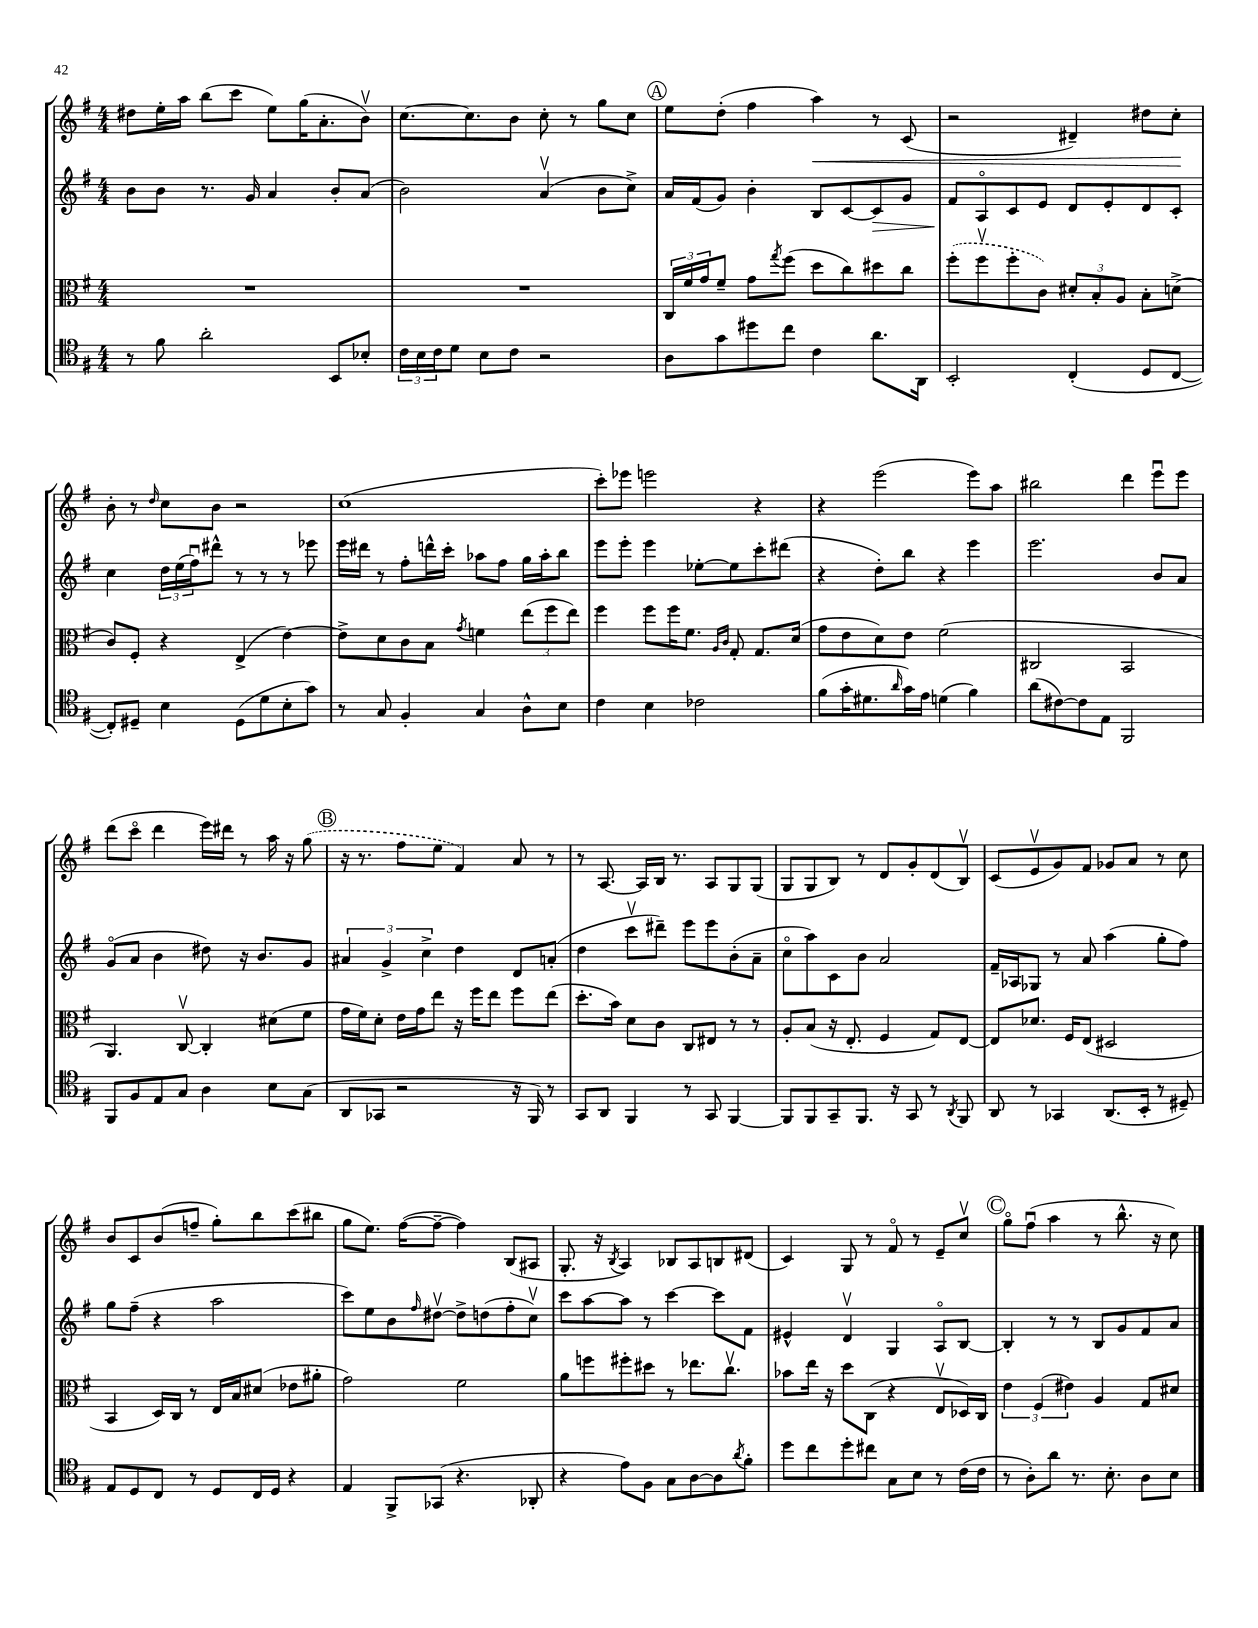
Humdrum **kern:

**kern	**kern	**kern	**kern
*staff4	*staff3	*staff2	*staff1
*clefC4	*clefC3	*clefG2	*clefG2
*k[f#]	*k[f#]	*k[f#]	*k[f#]
*M4/4	*M4/4	*M4/4	*M4/4
8r	1r	8b\L	8dd#\L
8f#\	.	8b\J	16ee'\L
.	.	.	16aa\JJ
2a'\	.	8.r	(8bb\L
.	.	.	8ccc\J
.	.	16g/	.
.	.	4a/	8ee\L)
.	.	.	(16gg\K
.	.	.	8.a'\
8BB/L	.	8b'/L	.
8B-'/J	.	(8a/J	8bv\J)
=	=	=	=
24c\LL	1r	2b\)	[8.cc\L
24B\	.	.	.
24c\J	.	.	.
8d\J	.	.	.
.	.	.	8.cc\]
8B\L	.	.	.
8c\J	.	.	8b\J
2r	.	(4av/	8cc'\
.	.	.	8r
.	.	8b\L	8gg\L
.	.	8cc^\J)	8cc\J
=	=	=	=
8A\L	24C/LL	16a/LL	8ee\L
.	24f#/	.	.
.	.	(16f#/J	.
.	24g/J	.	.
8g\	8f#~/J	8g/J)	(8dd'\J
8dd#\	8g\L	4b'\	4ff#\
.	8qgg/	.	.
8cc\J	(8ff#\J	.	.
4c\	8dd\L	8B/L	4aa\)
.	8cc\)	[8c/	.
8.a\L	8dd#\	8c/]	8r
.	8cc\J	8g/J	(8c/
16AA\Jk	.	.	.
=	=	=	=
2BB'/	(8ff#'\L	8f#/L	2r
.	8ff#v\	8Ao/	.
.	8ff#'\	8c/	.
.	8c\J)	8e/J	.
(4C'/	12d#'/L	8d/L	4d#~/)
.	12B'/	.	.
.	.	8e'/	.
.	12A/J	.	.
8D/L	8B'\L	8d/	8dd#\L
[8C/J	(8d^\J	8c'/J	8cc'\J
=	=	=	=
8C'/]L)	8c/L)	4cc\	8b'\
8D#~/J	8F#'/J	.	8r
.	.	.	16qqdd/
4B\	4r	24dd\LL	8cc\L
.	.	(24ee\	.
.	.	24ff#u\J)	.
.	.	8ddd#^^\J	8b\J
(8D#\L	(4E^/	8r	2r
8d\	.	8r	.
8B'\	[4e\)	8r	.
8g\J)	.	8eee-\	.
=	=	=	=
8r	8e^\]L	16eee\LL	(1cc
.	.	16ddd#\JJ	.
8G/	8d\	8r	.
4F#'/	8c\	8ff#'\L	.
.	8B\J	16ddd^^\L	.
.	.	16ccc'\JJ	.
.	8qg/	.	.
4G/	4f\	8aa-\L	.
.	.	8ff#\J	.
8A^^\L	(12ee\L	16gg\LL	.
.	.	16aa-'\J	.
.	12ff#\	.	.
8B\J	.	8bb\J	.
.	12ee\J)	.	.
=	=	=	=
4c\	4ff#\	8eee\L	8ccc'\L)
.	.	8eee'\J	8eee-\J
4B\	8ff#\L	4eee\	2eee\
.	16ff#\K	.	.
.	8.f#\J	.	.
2c-\	.	[8ee-'\L	.
.	16qqA/LL	.	.
.	16qqc/JJ	.	.
.	8G'/	8ee-\]	.
.	8.G/L	8ccc'\	4r
.	.	(8ddd#\J	.
.	(16d/Jk	.	.
=	=	=	=
(8f#\L	8g\L	4r	4r
16g'\K	8e\	.	.
8.d#\	.	.	.
.	8d\)	8dd'\L)	(2eee\
16qqa/	.	.	.
16g\L)	8e\J	8bb\J	.
16e\JJ	.	.	.
(4d\	(2f#\	4r	.
4f#\)	.	4eee\	8eee\L)
.	.	.	8aa\J
=	=	=	=
(8a\L	2C#/	2.eee\	2bb#\
[8c#\)	.	.	.
8c#\]	.	.	.
8E\J	.	.	.
2FF#/	2BB/	.	4ddd\
.	.	8b/L	8eeeu\L
.	.	8a/J	8eee\J
=	=	=	=
8FF#/L	4.AA/)	(8go/L	(8ddd\L
8F#/	.	8a/J	8ccco\J
8E/	.	4b\	4ddd\
8G/J	[8Cv/	.	.
4A\	4C'/]	8dd#\)	16eee\LL)
.	.	.	16ddd#\JJ
.	.	16r	8r
.	.	8.b/L	.
8B\L	(8d#\L	.	16aa\
.	.	.	16r
(8G\J	8f#\J	8g/J	(8gg\
=	=	=	=
8AA/L	16g\LL	6a#/	16r
.	16f#\J)	.	8.r
8GG-/J	8d'\J	.	.
.	.	6g^/	.
2r	16e\LL	.	8ff#\L
.	16g\J	.	.
.	.	6cc^\	.
.	8ee\J	.	8ee\J
.	16r	4dd\	4f#/)
.	16ff#\LK	.	.
.	8ee\J	.	.
16r	8ff#\L	8d/L	8a/
16FF#/)	.	.	.
8r	(8ee\J	(8a'/J	8r
=	=	=	=
8GG/L	8.dd'\L	4dd\	8r
8AA/J	.	.	[8.A/
.	16b\Jk)	.	.
4FF#/	8d\L	8cccv\L	.
.	.	.	16A/]LL
.	8c\J	8ddd#~\J)	16B/JJ
.	.	.	8.r
8r	8C/L	8eee\L	.
8GG/	8E#/J	8eee\	8A/L
[4FF#/	8r	(8b'\	8G/
.	8r	8a~\J	(8G/J
=	=	=	=
8FF#/]L	8A'/L	8cco\L	8G/L
8FF#/	(8B/J	8aa\)	8G/
8GG~/	16r	8c\	8B/J)
.	8.E'/	.	.
8.FF#/J	.	8b\J	8r
.	4F#/	2a/	8d/L
16r	.	.	.
8GG/	.	.	8g'/
8r	8G/L)	.	(8d/
8qAA/	.	.	.
8FF#/	[8E/J	.	8Bv/J)
=	=	=	=
8AA/	8E/]L	16f#~/LL	(8c/L
.	.	16A-/J	.
8r	8.d-/J	8G-/J	8ev/
4GG-/	.	8r	8g/)
.	16F#/LK	.	.
.	(8E/J	8a/	8f#/J
(8.AA/L	2D#/	(4aa\	8g-/L
.	.	.	8a/J
16BB'/Jk	.	.	.
8r	.	8gg'\L	8r
8D#~/)	.	8ff#\J)	8cc\
=	=	=	=
8E/L	4BB/	8gg\L	8b/L
8D/	.	(8ff#~\J	8c/
8C/J	16D/LL)	4r	(8b/
.	16C/JJ	.	.
8r	8r	.	8ff~/J
8D/L	16E/LL	2aa\	8gg'\L)
.	16B/J	.	.
16C/L	(8d#/J	.	8bb\
16D/JJ	.	.	.
4r	8e-\L	.	(8ccc\
.	8a#'\J	.	8bb#\J
=	=	=	=
4E/	2g\)	8ccc\L)	8gg\L
.	.	8ee\	8.ee\J)
8FF#^/L	.	8b\	.
.	.	.	([16ff#\LK
.	.	16qqff#/	.
(8GG-/J	.	[8dd#v\J	8ff#~\_J
4.r	2f#\	8dd#^\]L	4ff#\])
.	.	(8dd\	.
.	.	8ff#'\	(8B/L
8AA-'/	.	8ccv\J)	8A#/J
=	=	=	=
4r	8a\L	8ccc\L	8.G'/
.	8ff\	[8aa\	.
.	.	.	16r
.	.	.	8qB/
8e\L)	8ff#'\	8aa\]J	4A/)
8F#\J	8dd#\J	8r	.
8G\L	8r	[4ccc\	8B-/L
[8A\	8.ee-\L	.	8A/
8A\]	.	8ccc\]L	8B/
.	8.ccv\J	.	.
8qa/	.	.	.
8f#'\J	.	8f#\J	(8d#/J
=	=	=	=
8dd\L	8b-\L	4e#^^/	4c/)
8cc\	16ee\Jk	.	.
.	16r	.	.
8dd'\	8dd\L	4dv/	8G/
8cc#\J	(8C\J	.	8r
8G\L	4r	4G/	8f#o/
8B\J	.	.	8r
8r	8Ev/L	8Ao/L	8e~/L
(16c\LL	16D-/L)	[8B/J	8ccv/J
16c\JJ	16C/JJ	.	.
=	=	=	=
8r	6e\	4B'/]	8ggo\L
8A'\L)	.	.	(8ff#u\J
.	(6F#/	.	.
8a\J	.	8r	4aa\
.	6e#\)	.	.
8.r	.	8r	.
.	4A/	8B/L	8r
8.B'\	.	.	.
.	.	8g/	8.bb^^\
8A\L	8G/L	8f#/	.
.	.	.	16r
8B\J	8d#/J	8a/J	8cc\)
==	==	==	==
*-	*-	*-	*-
